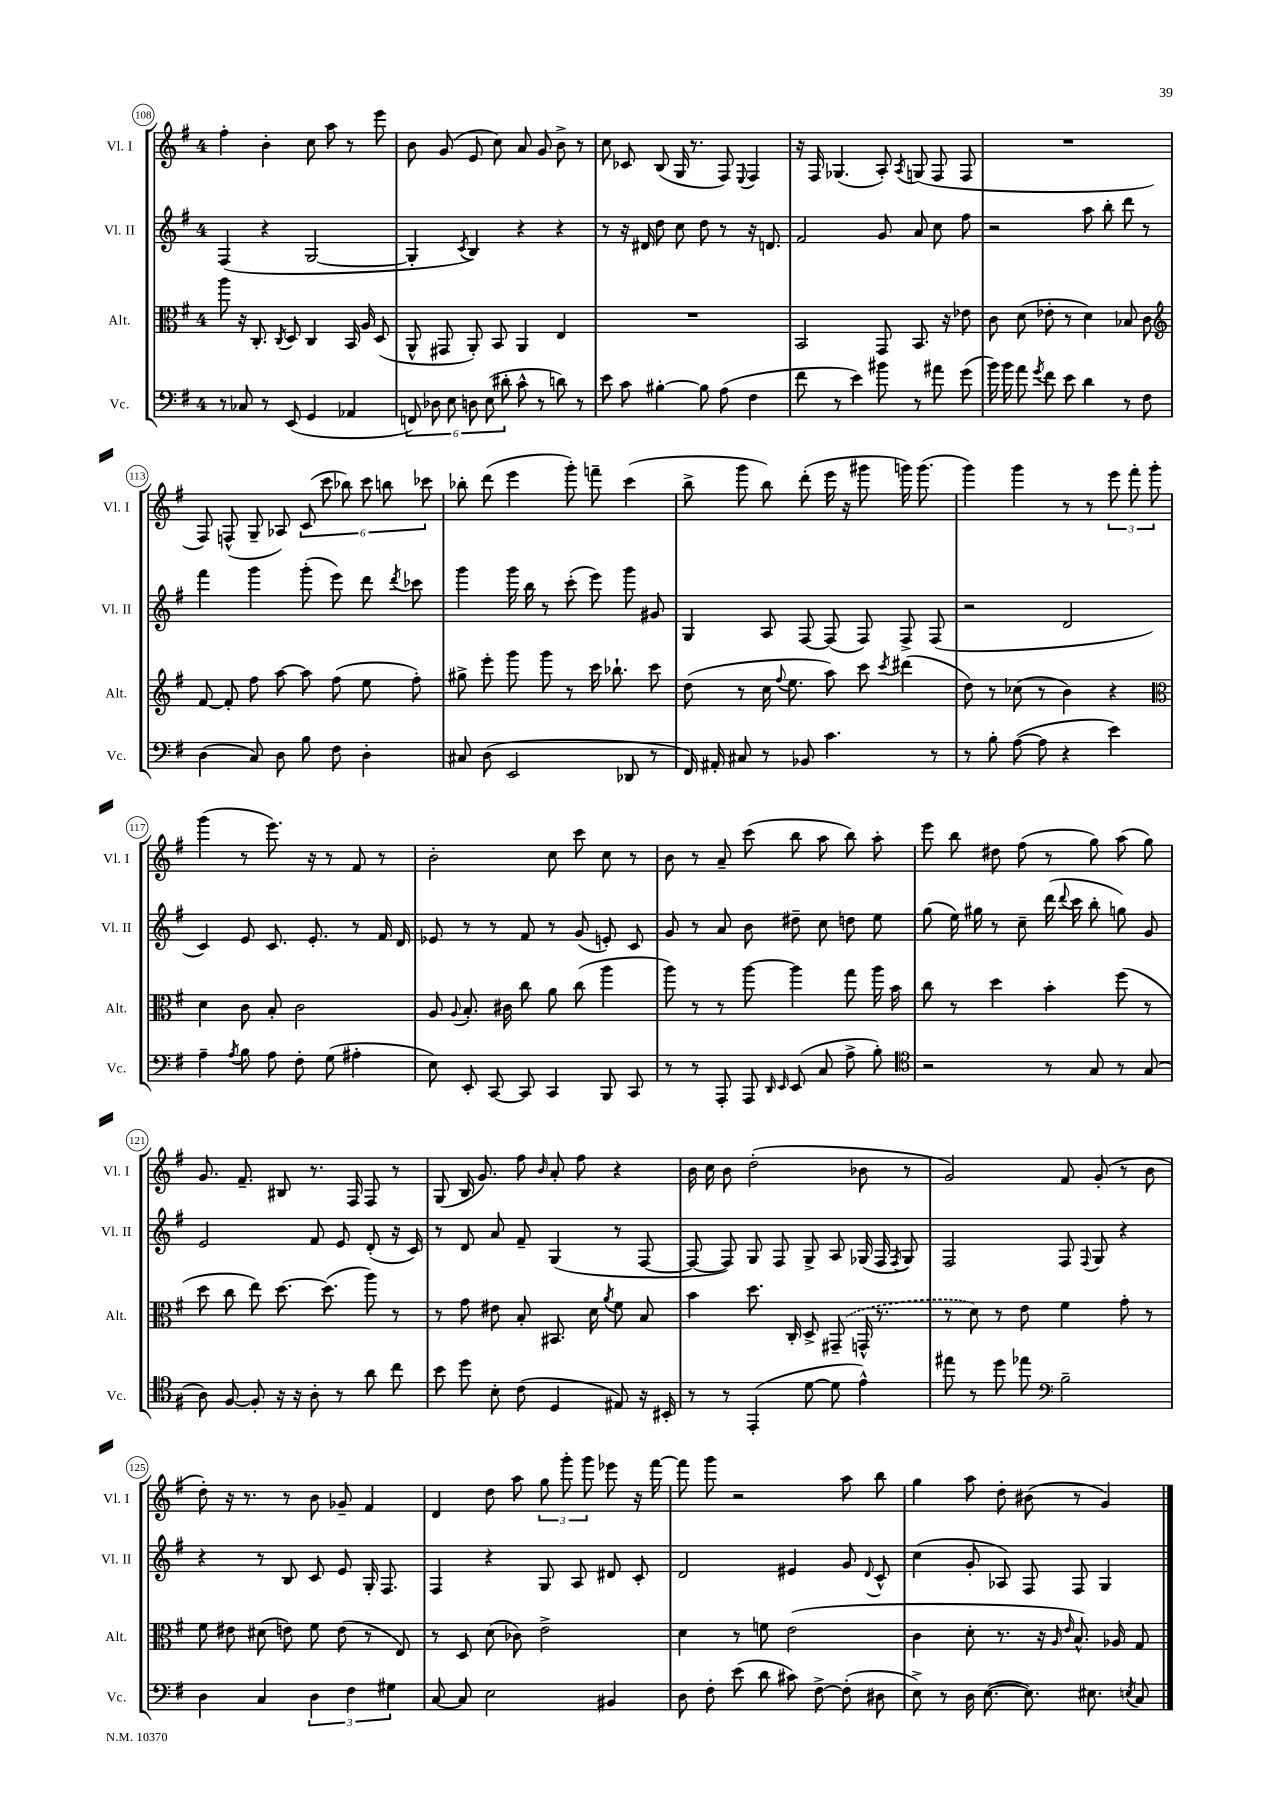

**kern	**kern	**kern	**kern
*staff4	*staff3	*staff2	*staff1
*clefF4	*clefC3	*clefG2	*clefG2
*k[f#]	*k[f#]	*k[f#]	*k[f#]
*M4/4	*M4/4	*M4/4	*M4/4
8r	8aa\	(4F#/	4ff#'\
8C-/	16r	.	.
.	8.C'/	.	.
8r	.	4r	4b'\
.	8qC/	.	.
(8EE/	8D/	.	.
4GG/	4C/	[2G/	8cc\
.	.	.	8aa\
4AA-/	16BB/	.	8r
.	16A/	.	.
.	(8D/	.	8eee\
=	=	=	=
12FF/)	8AA^^/	4G'/]	8b\
12D-\	.	.	.
.	8GG#/	.	(8g/
12E\	.	.	.
.	.	8qc/	.
12D\	8AA'/)	4B/)	8e/
(12E\	.	.	.
.	8BB/	.	8cc\)
12d#'\	.	.	.
8c^^\	4AA/	4r	8a/
8r	.	.	8g/
8d\)	4E/	4r	8b^\
8r	.	.	8r
=	=	=	=
8e\	1r	8r	8cc\
8c\	.	16r	8c-/
.	.	16d#/	.
[4B#'\	.	8dd\	(8B/
.	.	8cc\	16G/
.	.	.	8.r
8B#\]	.	8dd\	.
(8A\	.	8r	8F#/)
.	.	.	8qqE/
4F#\	.	16r	4F#/
.	.	8.d/	.
=	=	=	=
8f#\	2BB/	2f#/	16r
.	.	.	16F#/
8r	.	.	(4.G-/
4e\)	.	.	.
8b#\	8GG/	8g/	8A'/)
.	.	.	8qA/
8r	8.BB/	8a/	(8G/
8a#\	.	8cc\	8F#/
.	16r	.	.
(8g\	8e-\	8ff#\	8F#/
=	=	=	=
16b\)	8c\	2r	1r
16b\	.	.	.
8a\	(8d\	.	.
8qg/	.	.	.
8f#\	8e-'\	.	.
8e\	8r	.	.
4d\	4d\)	8aa\	.
.	.	8bb'\	.
8r	8B-/	8ddd\	.
8F#\	8c\	8r	.
=	=	=	=
*	*clefG2	*	*
(4D\	[8f#/	4fff#\	8F#/)
.	8f#'/]	.	(8F^^/
8C/)	8ff#\	4ggg\	8G~/
8D\	[8aa\	.	8A-/)
8B\	8aa\]	(8ggg'\	(12c/
.	.	.	12ccc\
8F#\	(8ff#\	8eee\)	.
.	.	.	12bb-\)
4D'\	8ee\	8ddd\	12ccc\
.	.	.	12bb\
.	.	8qddd/	.
.	8ff#'\)	8ccc-\	.
.	.	.	12ccc-\
=	=	=	=
8C#/	8gg#^\	4ggg\	8bb-'\
(8D\	8eee'\	.	(8ddd\
2EE/	8ggg\	16ggg\	4eee\
.	.	16bb\	.
.	8ggg\	8r	.
.	8r	(8ccc'\	8ggg'\)
.	16ccc\	8eee\)	8fff~\
.	8.bb-`\	.	.
8DD-/	.	8ggg\	(4ccc\
8r	8ccc\	8g#/	.
=	=	=	=
16FF#/)	(8dd\	4G/	8bb^\
16AA#'/	.	.	.
8C#/	8r	.	8ggg\
8r	16cc\	8A/	8bb\)
.	8qqff#/	.	.
.	8.ee\	.	.
8BB-/	.	[8F#/	(8ddd'\
4.c\	8aa\)	(8F#/]	16eee\
.	.	.	16r
.	8ccc\	8F#/)	8ggg#\
.	8qccc/	.	.
.	(4ddd#\	8F#^/	16ggg\)
.	.	.	(8.ggg\
8r	.	(8F#/	.
=	=	=	=
8r	8dd\)	2r	4ggg\)
8B'\	8r	.	.
([8A\	(8cc-\	.	4ggg\
8A\]	8r	.	.
4r	4b\)	2d/	8r
.	.	.	8r
4e\)	4r	.	12eee\
.	.	.	12fff#'\
.	.	.	12ggg'\
=	=	=	=
*	*clefC3	*	*
4A~\	4d\	4c/)	(4ggg\
8qA/	.	.	.
8B\	8c\	8e/	8r
8A\	8B'/	8.c/	8.eee\)
8F#'\	2c\	.	.
.	.	8.e'/	16r
(8G\	.	.	8r
4A#'\	.	8r	8f#/
.	.	16f#/	8r
.	.	16d/	.
=	=	=	=
8E\)	8A/	8e-/	2b'\
.	8qqA/	.	.
8EE'/	8.B'/	8r	.
[8CC/	.	8r	.
.	16c#\	.	.
8CC/]	8cc\	8f#/	.
4CC/	8a\	8r	8cc\
.	(8cc\	(8g/	8ccc\
8BBB/	4aa\	8e'/)	8cc\
8CC/	.	8c/	8r
=	=	=	=
8r	8aa\)	8g/	8b\
8r	8r	8r	8r
8AAA'/	8r	8a/	8a~/
8AAA/	[8aa\	8b\	(8ccc\
16qqDD/	.	.	.
16qqEE/	.	.	.
(8EE/	4aa\]	8dd#~\	8bb\
8C/	.	8cc\	8aa\
8A^\	8gg\	8dd\	8bb\)
8B'\)	16aa\	8ee\	8aa'\
.	16b\	.	.
=	=	=	=
*clefC4	*	*	*
2r	8cc\	(8gg\	8eee\
.	8r	16ee\)	8bb\
.	.	16gg#\	.
.	4dd\	8r	8dd#\
.	.	8cc~\	(8ff#\
8r	4b'\	(16ddd\	8r
.	.	8qqddd/	.
.	.	16ccc\	.
8G/	.	8bb'\	8gg\)
8r	(8ff#\	8gg\)	(8aa\
(8G/	8r	8g/	8gg\)
=	=	=	=
8A\)	8dd\	2e/	8.g/
[8F#/	8cc\	.	.
.	.	.	8.f#~/
8F#'/]	8ee\)	.	.
16r	[8.dd\	.	8B#/
16r	.	.	.
8A'\	.	8f#/	8.r
.	(8.dd\]	.	.
8r	.	8e/	.
.	.	.	16F#/
8a\	8aa\)	(8d'/	8F#/
8cc\	8r	16r	8r
.	.	16c/)	.
=	=	=	=
8b\	8r	8r	(8G/
8dd\	8g\	8d/	16B/
.	.	.	8.g/)
8B'\	8e#\	8a/	.
(8c\	8B'/	8f#~/	8ff#\
.	.	.	16qqb/
4D/	8.BB#/	(4G/	8a'/
.	.	.	8ff#\
.	16d\	.	.
.	8qa/	.	.
8E#/)	8f#\	8r	4r
16r	8B/	[8F#/	.
16BB#'/	.	.	.
=	=	=	=
8r	4b\	8F#/_	16b\
.	.	.	16cc\
8r	.	8F#/])	8b\
(4EE'/	8.dd\	8G/	(2dd'\
.	.	8F#/	.
.	16C'/	.	.
[8d\	8D^/	8G^/	.
8d\]	(8GG#~/	8A/	.
4e^^\)	16GG^^/	(16G-/	8b-\
.	8.r	16F#/	.
.	.	8qF#/	.
.	.	8G-/)	8r
=	=	=	=
8ee#\	8r	2F#/	2g/)
8r	8d\)	.	.
8dd\	8r	.	.
8ee-\	8e\	.	.
*clefF4	*	*	*
2B~\	4f#\	8F#/	8f#/
.	.	8qqF#/	.
.	.	8G/	(8g'/
.	8g'\	4r	8r
.	8r	.	8b\
=	=	=	=
4D\	8f#\	4r	8dd'\)
.	8e#\	.	16r
.	.	.	8.r
4C/	(8d#\	8r	.
.	8e\)	8B/	8r
6D\	8f#\	8c/	8b\
.	(8e\	8e/	8g-~/
6F#\	.	.	.
.	8r	16G'/	4f#/
.	.	8.F#/	.
6G#\	.	.	.
.	8E/)	.	.
=	=	=	=
[8C/	8r	4F#/	4d/
8C/]	8D/	.	.
2E\	(8d\	4r	8dd\
.	8c-\)	.	8aa\
.	2e^\	8G/	12gg\
.	.	.	12ggg'\
.	.	8A/	.
.	.	.	12ggg\
4BB#/	.	8d#/	8eee-\
.	.	8c'/	16r
.	.	.	[16fff#\
=	=	=	=
8D\	4d\	2d/	8fff#\]
8F#'\	.	.	8ggg\
(8e\	8r	.	2r
8d\	8f\	.	.
8c#\)	(2e\	4e#/	.
[8F#^\	.	.	.
(8F#'\]	.	8g/	8aa\
.	.	8qqd/	.
8D#\	.	8c^^/	8bb\
=	=	=	=
8E^\)	4c\	(4cc\	4gg\
8r	.	.	.
16D\	8d'\	8g'/	8aa\
([8.E\	.	.	.
.	8.r	8A-/)	8dd'\
8.E\])	.	8F#/	(8b#\
.	16r	.	.
.	16qqA/	.	.
.	16qqe/	.	.
.	8.B^^/)	8F#/	8r
8.E#\	.	.	.
.	.	4G/	4g/)
.	16A-/	.	.
8qE/	.	.	.
8C/	8G/	.	.
==	==	==	==
*-	*-	*-	*-
